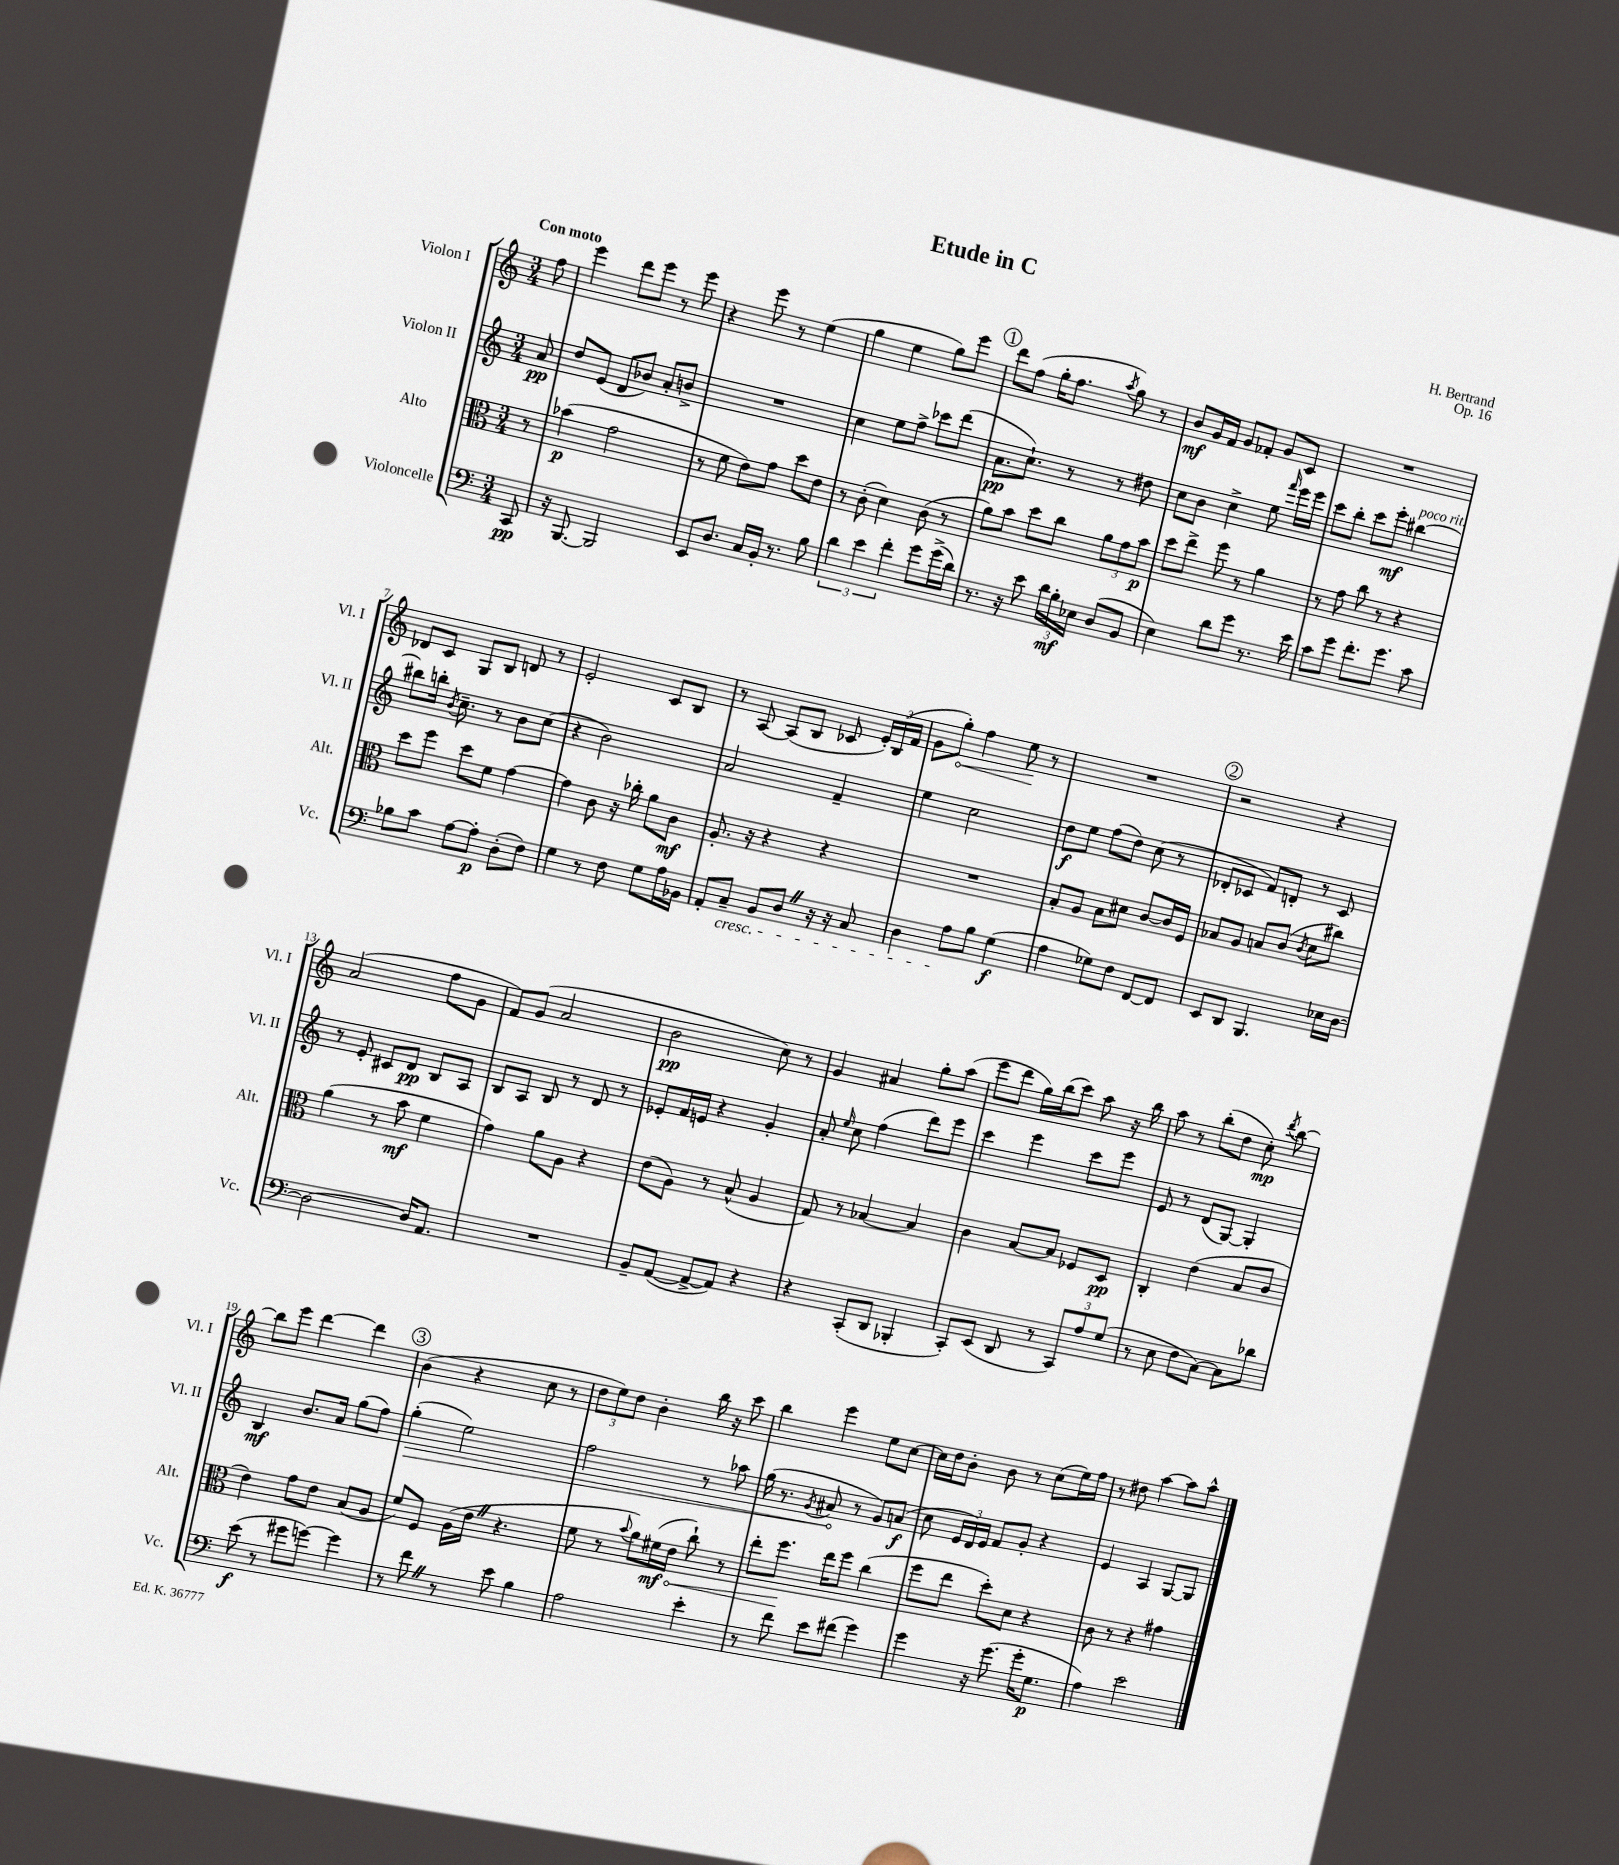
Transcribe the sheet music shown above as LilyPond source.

\header { title = "Etude in C" composer = "H. Bertrand" opus = "Op. 16" }
<<
\new StaffGroup <<
\new Staff = "s0" \with { instrumentName = "Violon I" shortInstrumentName = "Vl. I" } {
    \clef treble \key c \major \numericTimeSignature \time 3/4 \partial 8 \tempo "Con moto"
    \autoBeamOff f''8 |
    e'''4 d'''8[ e'''8] r8 e'''8 |
    r4 e'''8 r8 e''4( |
    g''4 e''4 g''8[) e'''8] |
    \mark \markup { \circle "1" } d'''8[ f''8]( g''16[-. f''8.] \acciaccatura { a''8 } g''8) r8 |
    b'8[\mf g'16 f'16] g'8[ fes'8]-. g'8[ c'8] |
    R2. |
    des'8[ c'8] g8[ b8] d'8 r8 |
    e'2-. c'8[ b8] |
    r8 a8~ a8[( b8] ces'8 \tuplet 3/2 { e'16[-.) b16( f'16] } |
    g'8[ \once \override Hairpin.circled-tip = ##t g''8]-.\<) f''4 e''8\! r8 |
    R2. |
    \mark \markup { \circle "2" } r2 r4 |
    a'2( f''8[ g'8] |
    f'8[) g'8]( a'2 |
    b'2\pp c''8) r8 |
    g'4 ais'4 g''8[-. a''8]( |
    e'''8[ d'''8] g''16[) b''16( c'''8]) a''8 r16 b''16 |
    a''8 r8 b''8[-.( d''8] c''8-.\mp) \acciaccatura { d'''8 } b''8~ |
    b''8[ e'''8] d'''4~ d'''4 |
    \mark \markup { \circle "3" } b'4( r4 c''8 r8 |
    \tuplet 3/2 { d''8[ e''8) d''8] } b'4-. b''16 r16 c'''8 |
    b''4 e'''4 e''8[ c''8]~ |
    c''16[ d''16 b'8]-. b'8 r8 c''8[( e''16) f''16] |
    r8 dis''8 a''4~ a''8[ a''8]-^ \bar "|." |
}
\new Staff = "s1" \with { instrumentName = "Violon II" shortInstrumentName = "Vl. II" } {
    \clef treble \key c \major \numericTimeSignature \time 3/4 \partial 8
    \autoBeamOff a'8\pp |
    d''8[ e'8]( d'8[ bes'8]) a'8[-. b'8]-> |
    R2. |
    c''4 e''8[ f''8]-> ces'''8[ d'''8]( |
    \mark \markup { \circle "1" } a'8.[\pp c''8.]-!) r8 r8 dis''8 |
    c''8[ b'8] c''4-> e''8 \grace { f'''16 } e'''16[ e'''16] |
    c'''8[ b''8]-. c'''8[ e'''8]-.\mf bis''4~^\markup { \italic "poco rit." } |
    bis''8[ b''16]-. \acciaccatura { b'8 } c''8.-- r8 b'8[ c''8]( |
    r4 b'2) |
    a'2 f'4-- |
    e''4 c''2 |
    d''8[\f e''8] f''8[( d''8]) c''8( r8 |
    \mark \markup { \circle "2" } des'8[-. ces'8] f'8[) d'8]-. r8 ces'8 |
    r8 e'8-. cis'8[ d'8]\pp b8[ a8] |
    b8[ a8] b8 r8 d'8 r8 |
    ees'8[-. f'16 e'16] r4 g'4-. |
    a'8-. \grace { e''16 } c''8 f''4( d'''8[) e'''8] |
    c'''4 e'''4 c'''8[ e'''8] |
    e'8 r8 d'8[( g8]~) g4-. |
    b4\mf b'8.[ a'16] g''8[( f''8]) |
    \mark \markup { \circle "3" } \once \override Hairpin.circled-tip = ##t g''4-.\>( e''2) |
    f''2 r8 aes''8 |
    g''16( r8. \acciaccatura { g'8 } ais'8\! r8 g'8[) a'8]\f( |
    c''8 \tuplet 3/2 { e'16[ d'16) e'16] } f'8[ g'8]-. r4 |
    e'4 a4 g8[~ g8] \bar "|." |
}
\new Staff = "s2" \with { instrumentName = "Alto" shortInstrumentName = "Alt." } {
    \clef alto \key c \major \numericTimeSignature \time 3/4 \partial 8
    \autoBeamOff r8 |
    bes'4\p( g'2 |
    r8 f'8 e'8[) g'8] d''8[ e'8] |
    r8 c'8-.( d'4) c'8( r8 |
    \mark \markup { \circle "1" } a'8[) b'8] d''8[ c''8] \tuplet 3/2 { a'8[ g'8 b'8]\p } |
    d''8[ e''8]-> f''8 r8 a'4 |
    r8 g'8 c''8 r8 r4 |
    d''8[ f''8] d''8[ f'8] g'4~ |
    g'4 c'8 r16 ces''16-. a'8[ c'8]\mf |
    a8.-. r16 r4 r4 |
    R2. |
    b8[-. a8] b8[ dis'8] c'8[~ c'16 f16] |
    \mark \markup { \circle "2" } bes8[ a8] b8[ c'8]( \acciaccatura { c'8 } d'8[ cis''8]) |
    a'4( r8 b'8\mf f'4 |
    g'4) a'8[ a8] r4 |
    e'8[( a8]) r8 b8-^( a4 |
    g8) r8 bes4~ bes4 |
    c'4 b8[~ b8] fes8[ d8]\pp |
    c4-. e'4( b8[ c'8] |
    e'4) g'8[ e'8] b8[( a8] |
    \mark \markup { \circle "3" } f'8[) f8] a16[( e'16] \once \override BreathingSign.text = \markup { \musicglyph "scripts.caesura.straight" } \breathe r4. |
    f'8 r8 \appoggiatura { b'8 } a'8[) \once \override Hairpin.circled-tip = ##t fis'16\mf\<( e'16] c''8-!) r8 |
    e''8[-. f''8.]\! e''16[ f''8] c''4( |
    f''8[ e''8] d''8[-.) d'8] r4 |
    c'8 r8 r4 gis'4 \bar "|." |
}
\new Staff = "s3" \with { instrumentName = "Violoncelle" shortInstrumentName = "Vc." } {
    \clef bass \key c \major \numericTimeSignature \time 3/4 \partial 8
    \autoBeamOff c,8\pp |
    r16 b,,8.~ b,,2 |
    e,8[ d8.] c16[ b,16]-. r8. b8 |
    \tuplet 3/2 { d'4 e'4 f'4-. } g'8[ g'16->( d'16]) |
    \mark \markup { \circle "1" } r8. r16 e'8 \tuplet 3/2 { d'16[ b16-.\mf ees16] } d8[( b,8] |
    e4) d'8[ g'8] r8. e'16 |
    c'8[ g'8] f'8.[-. g'8.] c'8 |
    bes8[ c'8] a8[~ a8]-.\p d8[-.( f8]) |
    g4 r8 f8 g8[ a16 bes,16] |
    a,8[-. c8]--\cresc b,8[ d8] \once \override BreathingSign.text = \markup { \musicglyph "scripts.caesura.straight" } \breathe r16 r16 c8 |
    d4 a8[\! b8] g4\f( |
    a4 ges8[) f8] f,8[~ f,8] |
    \mark \markup { \circle "2" } e,8[ d,8] b,,4. ees16[ d16]~ |
    d2~ d16[ a,8.] |
    R2. |
    b,8[-- a,8]~( a,8[~-> a,8]) r4 |
    r4 c,8[-.( d,8] bes,,4-. |
    c,8[-.) e,8]( d,8 r8 \tuplet 3/2 { c,8[) a8 g8]( } |
    r8 e8 f8[ c8]~) c8[ des'8] |
    e'8\f( r8 gis'8[ g'8]~) g'4 |
    \mark \markup { \circle "3" } r8 f'8 \once \override BreathingSign.text = \markup { \musicglyph "scripts.caesura.straight" } \breathe r8 e'8 b4 |
    a2 e'4-. |
    r8 f'8 e'8[ fis'8]( g'4) |
    g'4 r16 g'8.( g'16[-. g8.]\p |
    a4) e'2 \bar "|." |
}
>>
>>
